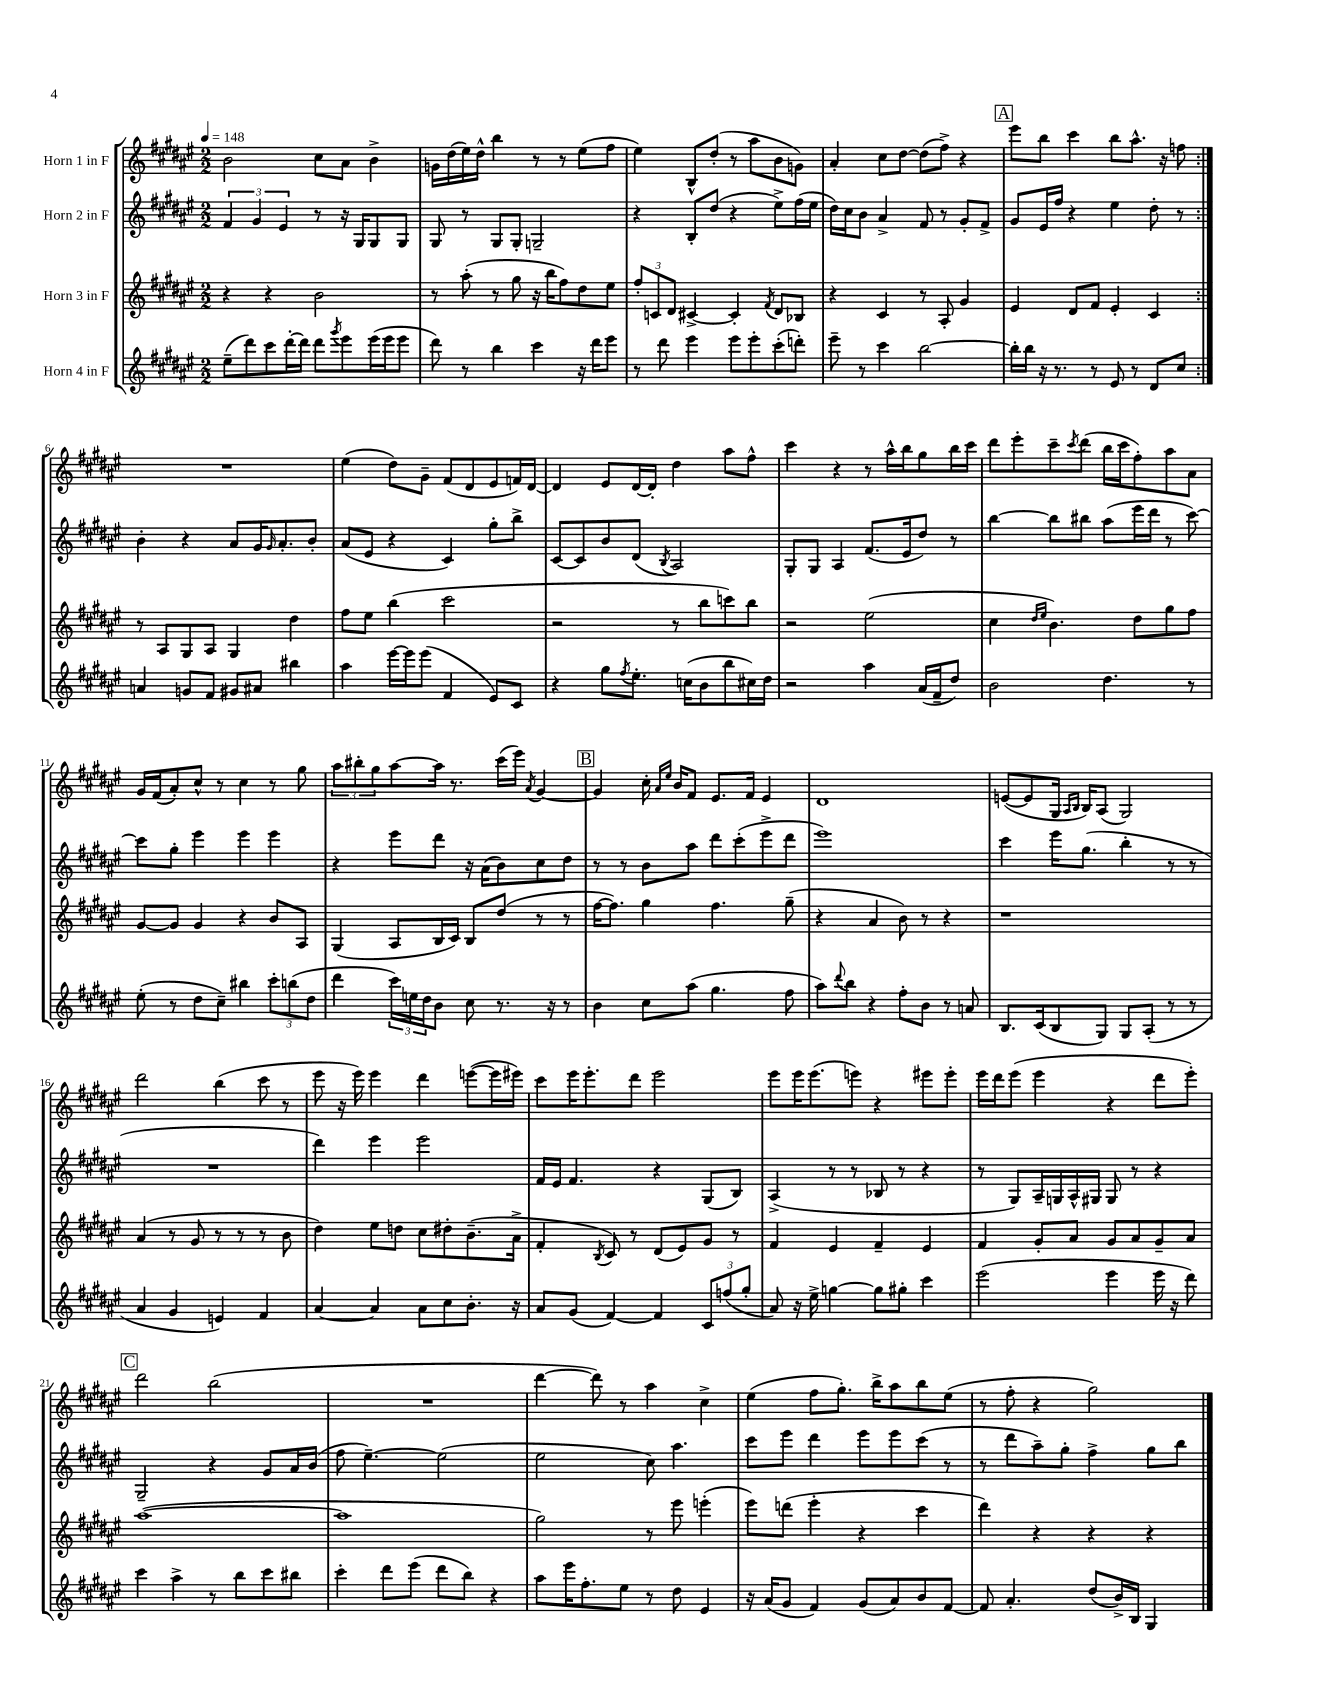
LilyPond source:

<<
\new StaffGroup <<
\new Staff = "s0" \with { instrumentName = "Horn 1 in F" } {
    \clef treble \key fis \major \numericTimeSignature \time 2/2 \tempo 4 = 148
    \repeat volta 2 { b'2 cis''8 ais'8 b'4-> |
    g'16 dis''16( eis''16) dis''16-^ b''4 r8 r8 eis''8( fis''8 |
    eis''4) b8-^ dis''8-.( r8 ais''8 b'8 g'8) |
    ais'4-. cis''8 dis''8~ dis''8( fis''8->) r4 |
    \mark \markup { \box "A" } eis'''8 b''8 cis'''4 b''8 ais''8.-^ r16 f''8 | }
    R1 |
    eis''4( dis''8) gis'8-- fis'8( dis'8 eis'8 f'16) dis'16~ |
    dis'4 eis'8 dis'16~ dis'16-. dis''4 ais''8 fis''8-^ |
    cis'''4 r4 r8 ais''16-^ b''16 gis''8 b''16 cis'''16 |
    dis'''8 eis'''8-. cis'''8-- \acciaccatura { cis'''8 } dis'''8( b''16 cis'''16 fis''8-.) ais''8 ais'8 |
    gis'16 fis'16( ais'8-.) cis''8-^ r8 cis''4 r8 gis''8 |
    \tuplet 3/2 { ais''8 bis''8-. gis''8 } ais''8~ ais''16 r8. cis'''16( eis'''16) \acciaccatura { ais'8 } gis'4~ |
    \mark \markup { \box "B" } gis'4 cis''16-. \grace { ais'16 eis''16 } b'16 fis'8 eis'8. fis'16 eis'4 |
    dis'1 |
    e'8~( e'8 gis16 \grace { ais16 b16 } b16) ais8( gis2) |
    dis'''2 b''4( cis'''8 r8 |
    eis'''8 r16 eis'''16) eis'''4 dis'''4 e'''8~( e'''16 eis'''16) |
    cis'''8 eis'''16 eis'''8.-. dis'''8 eis'''2 |
    eis'''8 eis'''16 eis'''8.( e'''8) r4 eis'''8 eis'''8-. |
    eis'''16 dis'''16 eis'''8( eis'''4 r4 dis'''8 eis'''8-.) |
    \mark \markup { \box "C" } dis'''2 b''2( |
    R1 |
    dis'''4~ dis'''8) r8 ais''4 cis''4-> |
    eis''4( fis''8 gis''8.-.) b''16-> ais''8 b''8 eis''8( |
    r8 fis''8-. r4 gis''2) \bar "|." |
}
\new Staff = "s1" \with { instrumentName = "Horn 2 in F" } {
    \clef treble \key fis \major \numericTimeSignature \time 2/2
    \repeat volta 2 { \tuplet 3/2 { fis'4 gis'4 eis'4 } r8 r16 gis16 gis8 gis8 |
    gis8 r8 gis8 gis8-. g2-- |
    r4 b8-. dis''8( r4 eis''8->) fis''16( eis''16 |
    dis''16) cis''16 b'8 ais'4-> fis'8 r8 gis'8-. fis'8-> |
    \mark \markup { \box "A" } gis'8 eis'16 fis''16 r4 eis''4 dis''8-. r8 | }
    b'4-. r4 ais'8 gis'16 \grace { gis'16 } ais'8.-. b'8-. |
    ais'8( eis'8 r4 cis'4) gis''8-. b''8-> |
    cis'8~ cis'8 b'8 dis'8( \acciaccatura { b8 } ais2) |
    gis8-. gis8 ais4 fis'8.( eis'16 dis''8) r8 |
    b''4~ b''8 bis''8 ais''8( eis'''16 dis'''16 r8 cis'''8~) |
    cis'''8 gis''8-. eis'''4 eis'''4 eis'''4 |
    r4 eis'''8 dis'''8 r16 ais'16( b'8) cis''8 dis''8 |
    \mark \markup { \box "B" } r8 r8 b'8 ais''8 dis'''8 cis'''8-.( eis'''8-> dis'''8 |
    eis'''1) |
    cis'''4 eis'''16 gis''8.( b''4-. r8 r8 |
    R1 |
    dis'''4) eis'''4 eis'''2 |
    fis'16 eis'16 fis'4. r4 gis8( b8) |
    ais4->( r8 r8 bes8 r8 r4 |
    r8 gis8) ais16-- g16 ais16-^ gis16 gis8 r8 r4 |
    \mark \markup { \box "C" } gis2-- r4 gis'8 ais'16 b'16( |
    fis''8 eis''4.~--) eis''2( |
    eis''2 cis''8) ais''4. |
    cis'''8 eis'''8 dis'''4 eis'''8 eis'''8 cis'''8( r8 |
    r8 dis'''8 ais''8--) gis''8-. fis''4-> gis''8 b''8 \bar "|." |
}
\new Staff = "s2" \with { instrumentName = "Horn 3 in F" } {
    \clef treble \key fis \major \numericTimeSignature \time 2/2
    \repeat volta 2 { r4 r4 b'2 |
    r8 ais''8-.( r8 gis''8 r16 b''16 fis''8) dis''8 eis''8 |
    \tuplet 3/2 { fis''8-. c'8 dis'8 } cis'4~-> cis'4-. \acciaccatura { fis'8 } dis'8 bes8 |
    r4 cis'4 r8 ais8-. gis'4 |
    \mark \markup { \box "A" } eis'4 dis'8 fis'8 eis'4-. cis'4 | }
    r8 ais8 gis8 ais8 gis4 dis''4 |
    fis''8 eis''8 b''4( cis'''2 |
    r2 r8 b''8 c'''8) b''8 |
    r2 eis''2( |
    cis''4 \grace { dis''16 eis''16 } b'4.) dis''8 gis''8 fis''8 |
    gis'8~ gis'8 gis'4 r4 b'8 ais8 |
    gis4( ais8 b16 cis'16) b8 dis''8( r8 r8 |
    \mark \markup { \box "B" } fis''16~ fis''8.) gis''4 fis''4. gis''8--( |
    r4 ais'4 b'8) r8 r4 |
    r1 |
    ais'4( r8 gis'8 r8 r8 r8 b'8 |
    dis''4) eis''8 d''8 cis''8 dis''8-. b'8.--( ais'16-> |
    fis'4-. \acciaccatura { b8 } cis'8) r8 dis'8( eis'8) gis'8 r8 |
    fis'4 eis'4 fis'4-- eis'4 |
    fis'4 gis'8-. ais'8 gis'8 ais'8 gis'8-- ais'8 |
    \mark \markup { \box "C" } ais''1~( |
    ais''1 |
    gis''2) r8 eis'''8 e'''4-.( |
    eis'''8) d'''8( eis'''4-. r4 cis'''4 |
    dis'''4) r4 r4 r4 \bar "|." |
}
\new Staff = "s3" \with { instrumentName = "Horn 4 in F" } {
    \clef treble \key fis \major \numericTimeSignature \time 2/2
    \repeat volta 2 { eis''8--( dis'''8) cis'''8 dis'''16~-. dis'''16 dis'''8 \acciaccatura { gis'''8 } eis'''8 eis'''16( eis'''16 eis'''8 |
    dis'''8) r8 b''4 cis'''4 r16 dis'''16 eis'''8 |
    r8 dis'''8 eis'''4 eis'''8 eis'''8-. cis'''8-.( d'''8-.) |
    eis'''8-- r8 cis'''4 b''2~ |
    \mark \markup { \box "A" } b''16-. b''16 r16 r8. r8 eis'8 r8 dis'8 cis''8 | }
    a'4 g'8 fis'8 gis'8 ais'8 bis''4 |
    ais''4 eis'''16~ eis'''16 eis'''8( fis'4 eis'8) cis'8 |
    r4 gis''8 \acciaccatura { fis''8 } eis''8.-. c''16( b'8 b''8 cis''16) dis''16 |
    r2 ais''4 ais'16( fis'16-- dis''8) |
    b'2 dis''4. r8 |
    eis''8-.( r8 dis''8 cis''8--) bis''4 \tuplet 3/2 { cis'''8-. b''8( dis''8 } |
    dis'''4 \tuplet 3/2 { cis'''16) e''16 dis''16 } b'8 cis''8 r8. r16 r8 |
    \mark \markup { \box "B" } b'4 cis''8 ais''8( gis''4. fis''8 |
    ais''8) \appoggiatura { dis'''8 } b''8 r4 fis''8-. b'8 r8 a'8 |
    b8. cis'16( b8 gis8) gis8 ais8-.( r8 r8 |
    ais'4 gis'4 e'4) fis'4 |
    ais'4~ ais'4 ais'8 cis''8 b'8.-. r16 |
    ais'8 gis'8( fis'4~) fis'4 \tuplet 3/2 { cis'8 f''8( gis''8-. } |
    ais'8) r16 eis''16-> g''4~ g''8 gis''8-. cis'''4 |
    eis'''2( eis'''4 eis'''16 r16 dis'''8) |
    \mark \markup { \box "C" } cis'''4 ais''4-> r8 b''8 cis'''8 bis''8 |
    cis'''4-. dis'''8 eis'''8( dis'''8 b''8) r4 |
    ais''8 eis'''16 fis''8.-. eis''8 r8 dis''8 eis'4 |
    r16 ais'16( gis'8 fis'4) gis'8( ais'8) b'8 fis'8~ |
    fis'8 ais'4.-. dis''8( b'16->) b16 gis4 \bar "|." |
}
>>
>>
